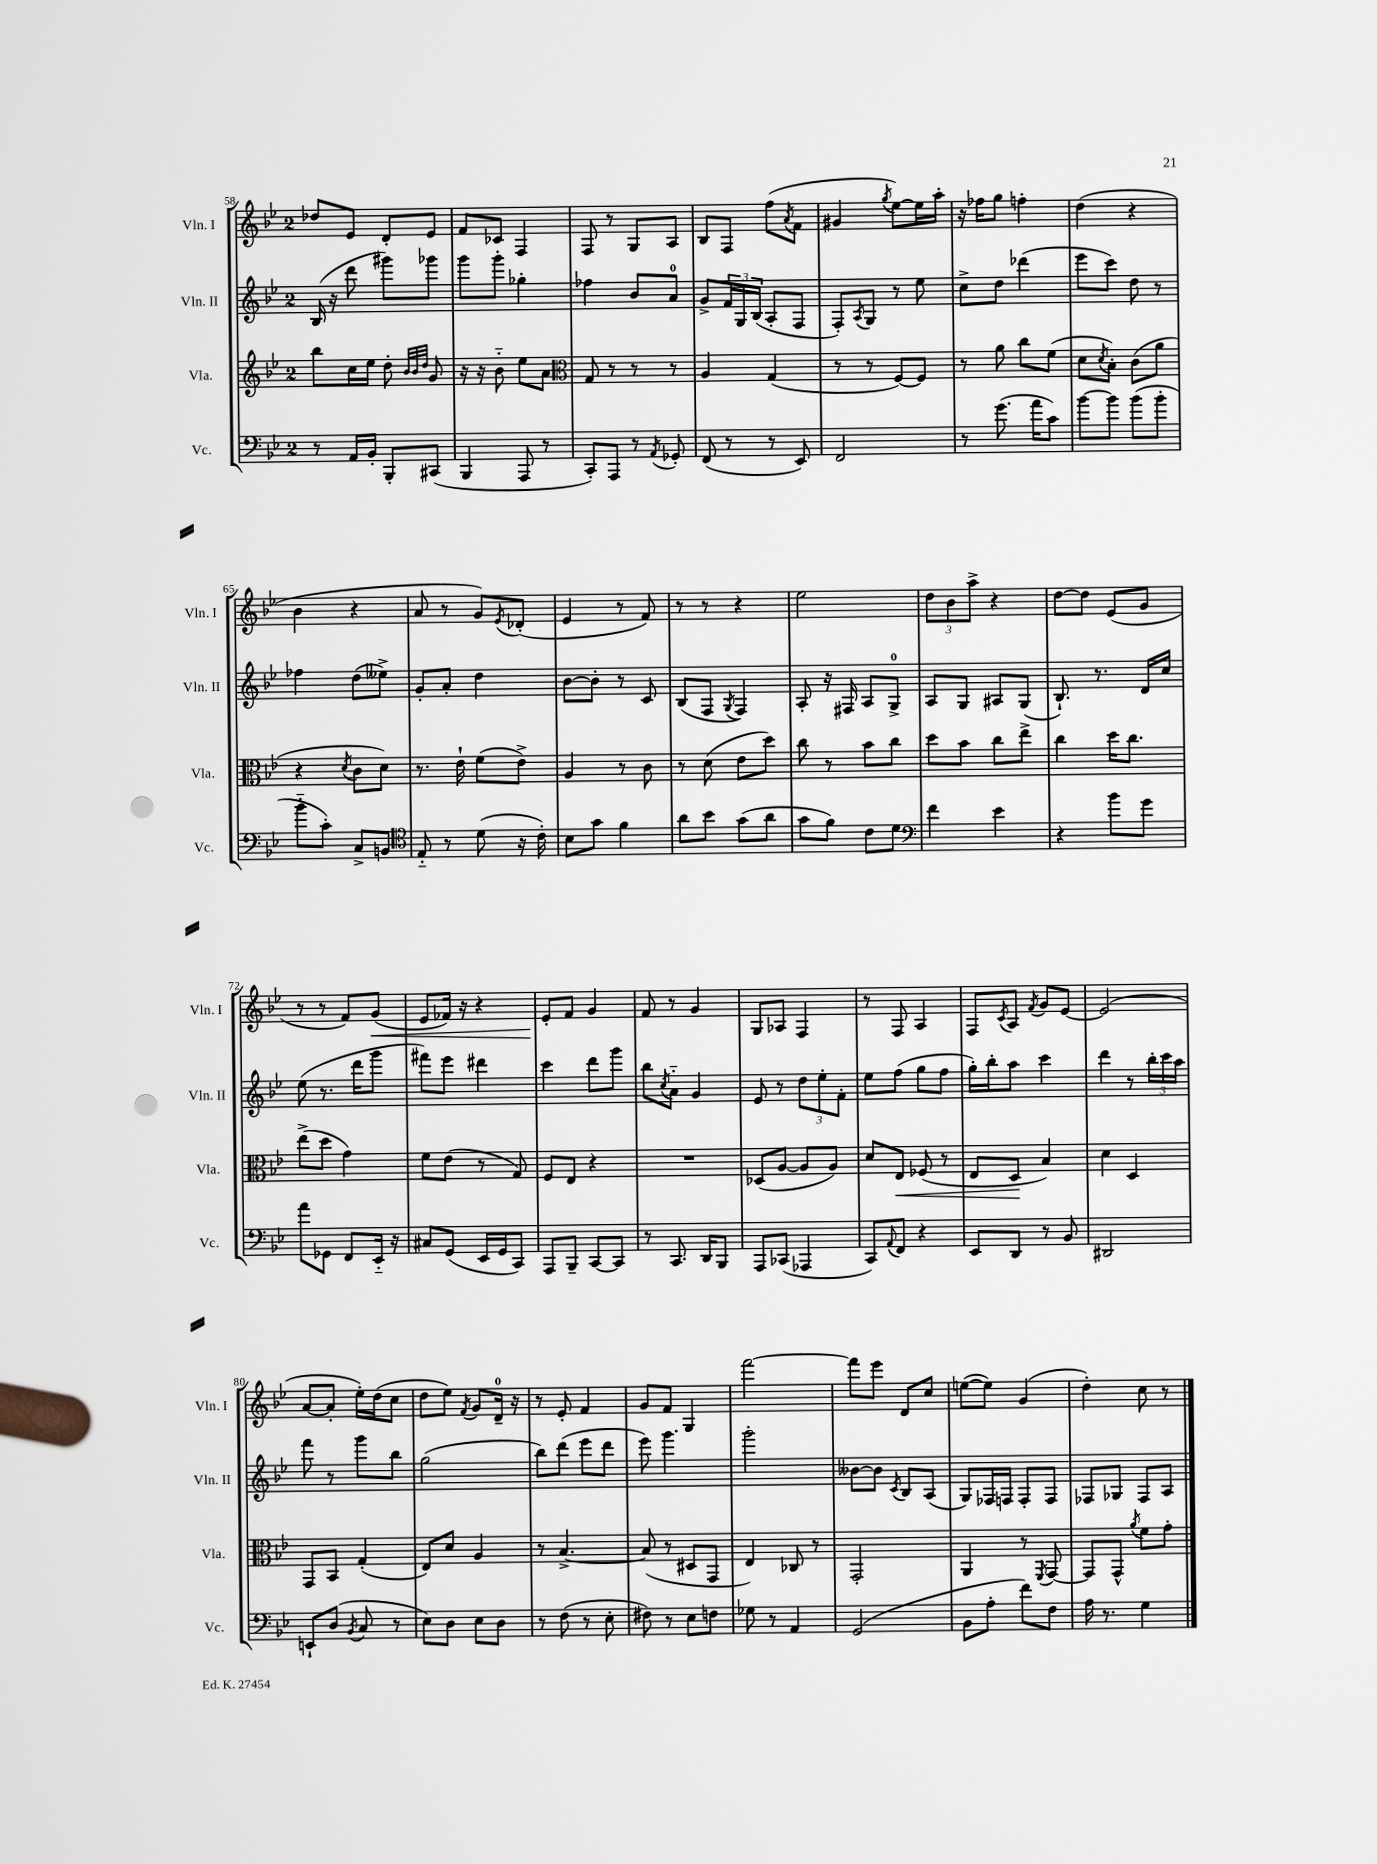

**kern	**kern	**kern	**kern
*staff4	*staff3	*staff2	*staff1
*clefF4	*clefG2	*clefG2	*clefG2
*k[b-e-]	*k[b-e-]	*k[b-e-]	*k[b-e-]
*M2/4	*M2/4	*M2/4	*M2/4
8r	8bb-	(16B-	8dd-
.	.	16r	.
16AA	16cc	8ddd	8e-
16BB-'	16ee-	.	.
8BBB-'	8dd'	8ggg#)	8d'
.	32qqb-	.	.
.	32qqb-	.	.
.	32qqdd	.	.
(8CC#	8g	8ggg-	8e-
=	=	=	=
4BBB-	16r	8ggg	8f
.	16r	.	.
.	8b-'~	8ggg'	8c-
8AAA	8ee-	4gg-'	4F
8r	8a	.	.
=	=	=	=
*	*clefC3	*	*
8CC')	8G	4ff-	8F
8AAA	8r	.	8r
8r	8r	8b-	8G
8qAA	.	.	.
8GG-'	8r	8a	8A
=	=	=	=
(8FF	4A	8g^	8B-
8r	.	24f	8F
.	.	24G	.
.	.	(24B-	.
8r	(4G	8A'	(8ff
.	.	.	8qa
8EE-)	.	8F	8f
=	=	=	=
2FF	8r	8F')	4g#
.	.	8qA	.
.	8r	8G	.
.	.	.	8qgg
.	[8F)	8r	[8ee-)
.	8F]	8ee-	16ee-]
.	.	.	16aa'
=	=	=	=
8r	8r	8cc^	16r
.	.	.	16ff-
(8.g	8a	8dd	8gg
.	8cc	(4ddd-	4ff'
16a	.	.	.
8c)	(8f	.	.
=	=	=	=
[8b-	8d	8eee-	(4dd
.	8qd	.	.
8b-]	8B-')	8ccc)	.
(8b-	(8c	8dd	4r
8b-'	8a	8r	.
=	=	=	=
8b-'~	4r	4ff-	4b-
8c')	.	.	.
.	8qd	.	.
8C^	8c	(8dd	4r
8BB	8d)	8ee--^)	.
=	=	=	=
*clefC4	*	*	*
8E-'~	8.r	8g'	8a
8r	.	8a'	8r
.	16e-`	.	.
(8d	(8f	4dd	8g)
.	.	.	8qe-
16r	8e-^)	.	(8d-'
16c')	.	.	.
=	=	=	=
8B-	4A	[8b-	4e-
8g	.	8b-']	.
4f	8r	8r	8r
.	8c	8c	8f)
=	=	=	=
8a	8r	(8B-	8r
8b-	(8d	8F	8r
.	.	8qG	.
(8g	8e-	4F)	4r
8a	8dd)	.	.
=	=	=	=
8g	8cc	8A'	2ee-
8f)	8r	16r	.
.	.	16F#	.
8c	8b-	8A	.
8d	8cc	8G^	.
=	=	=	=
*clefF4	*	*	*
4f	8dd	8A	12dd
.	.	.	12b-
.	8b-	8G	.
.	.	.	12aa^
4e-	8cc	8A#	4r
.	8ee-^	(8G	.
=	=	=	=
4r	4cc	8.B-`)	[8dd
.	.	.	8dd]
.	.	8.r	.
8b-	16dd	.	(8e-
.	8.cc	.	.
8g	.	16d	8g
.	.	16cc	.
=	=	=	=
8a	(8ee-^	(8ee-	8r
8GG-	8dd	8.r	8r
8FF	4g)	.	8f)
.	.	16ddd	.
16EE-'~	.	8ggg	(8g
16r	.	.	.
=	=	=	=
8C#	8f	8fff#)	8e-
(8GG	(8e-	8eee-	16f-)
.	.	.	16r
16EE-	8r	4ddd#	4r
16GG	.	.	.
8CC)	8G)	.	.
=	=	=	=
8AAA	8F	4ccc	8e-'
8BBB-~	8E-	.	8f
[8CC	4r	8ddd	4g
8CC]	.	8ggg	.
=	=	=	=
8r	2r	8bb-	8f
.	.	8qcc	.
8.CC	.	8a'~	8r
.	.	4g	4g
16DD	.	.	.
8BBB-	.	.	.
=	=	=	=
8AAA	(8D-	8e-	8G
(8CC-	[8A	8r	8A-
4AAA-	8A]	12dd	4F
.	.	12ee-'	.
.	8A)	.	.
.	.	12f'	.
=	=	=	=
8CC)	8d	8ee-	8r
8qqAA	.	.	.
8FF	8E-	(8ff	8F
4r	(8F-	8gg	4A
.	8r	8ff	.
=	=	=	=
8EE-	8E-	16gg')	8F
.	.	16bb-'	.
.	.	.	8qc
8DD	8D	8aa	8A
.	.	.	8qf
8r	4B-)	4ccc	8g
8BB-	.	.	[8e-
=	=	=	=
2DD#	4d	4ddd	(2e-]
.	4D	8r	.
.	.	24bb-'	.
.	.	24ccc	.
.	.	24aa	.
=	=	=	=
8EE`	8GG	8fff	[8a
(8D	8BB-	8r	8a']
8qBB-	.	.	.
8C	(4G'	8ggg	16ee-')
.	.	.	(16dd
8r	.	8bb-	8cc
=	=	=	=
8E-)	8E-)	(2gg	8dd
8D	8d	.	8ee-)
.	.	.	8qf
8E-	4A	.	8g
8D	.	.	16d~
.	.	.	16r
=	=	=	=
8r	8r	8bb-)	8r
(8F	[4.B-^	(8ddd	8e-'
8r	.	8eee-	4f
8E-'	.	8ddd	.
=	=	=	=
8F#)	(8B-]	8eee-)	8g
8r	8r	4.ggg	8f
8E-	8D#	.	4G
8F	8GG	.	.
=	=	=	=
8G-	4E-)	2ggg'	[2fff
8r	.	.	.
4AA	8C-	.	.
.	8r	.	.
=	=	=	=
(2GG	2GG'	[8b--	8fff]
.	.	8b--]	8eee-
.	.	8qc	.
.	.	8B-	8d
.	.	(8A	8cc
=	=	=	=
8BB-	4AA	8G)	([8ee
8A'	.	16F-	8ee])
.	.	16F	.
8f)	8r	8F'	(4g
.	8qFF	.	.
8F	[8GG	8F	.
=	=	=	=
16A	8GG]	8F-	4dd')
8.r	.	.	.
.	8GG^^	8G-	.
.	8qa	.	.
4G	8f	8F-	8cc
.	8g'	8A	8r
==	==	==	==
*-	*-	*-	*-
